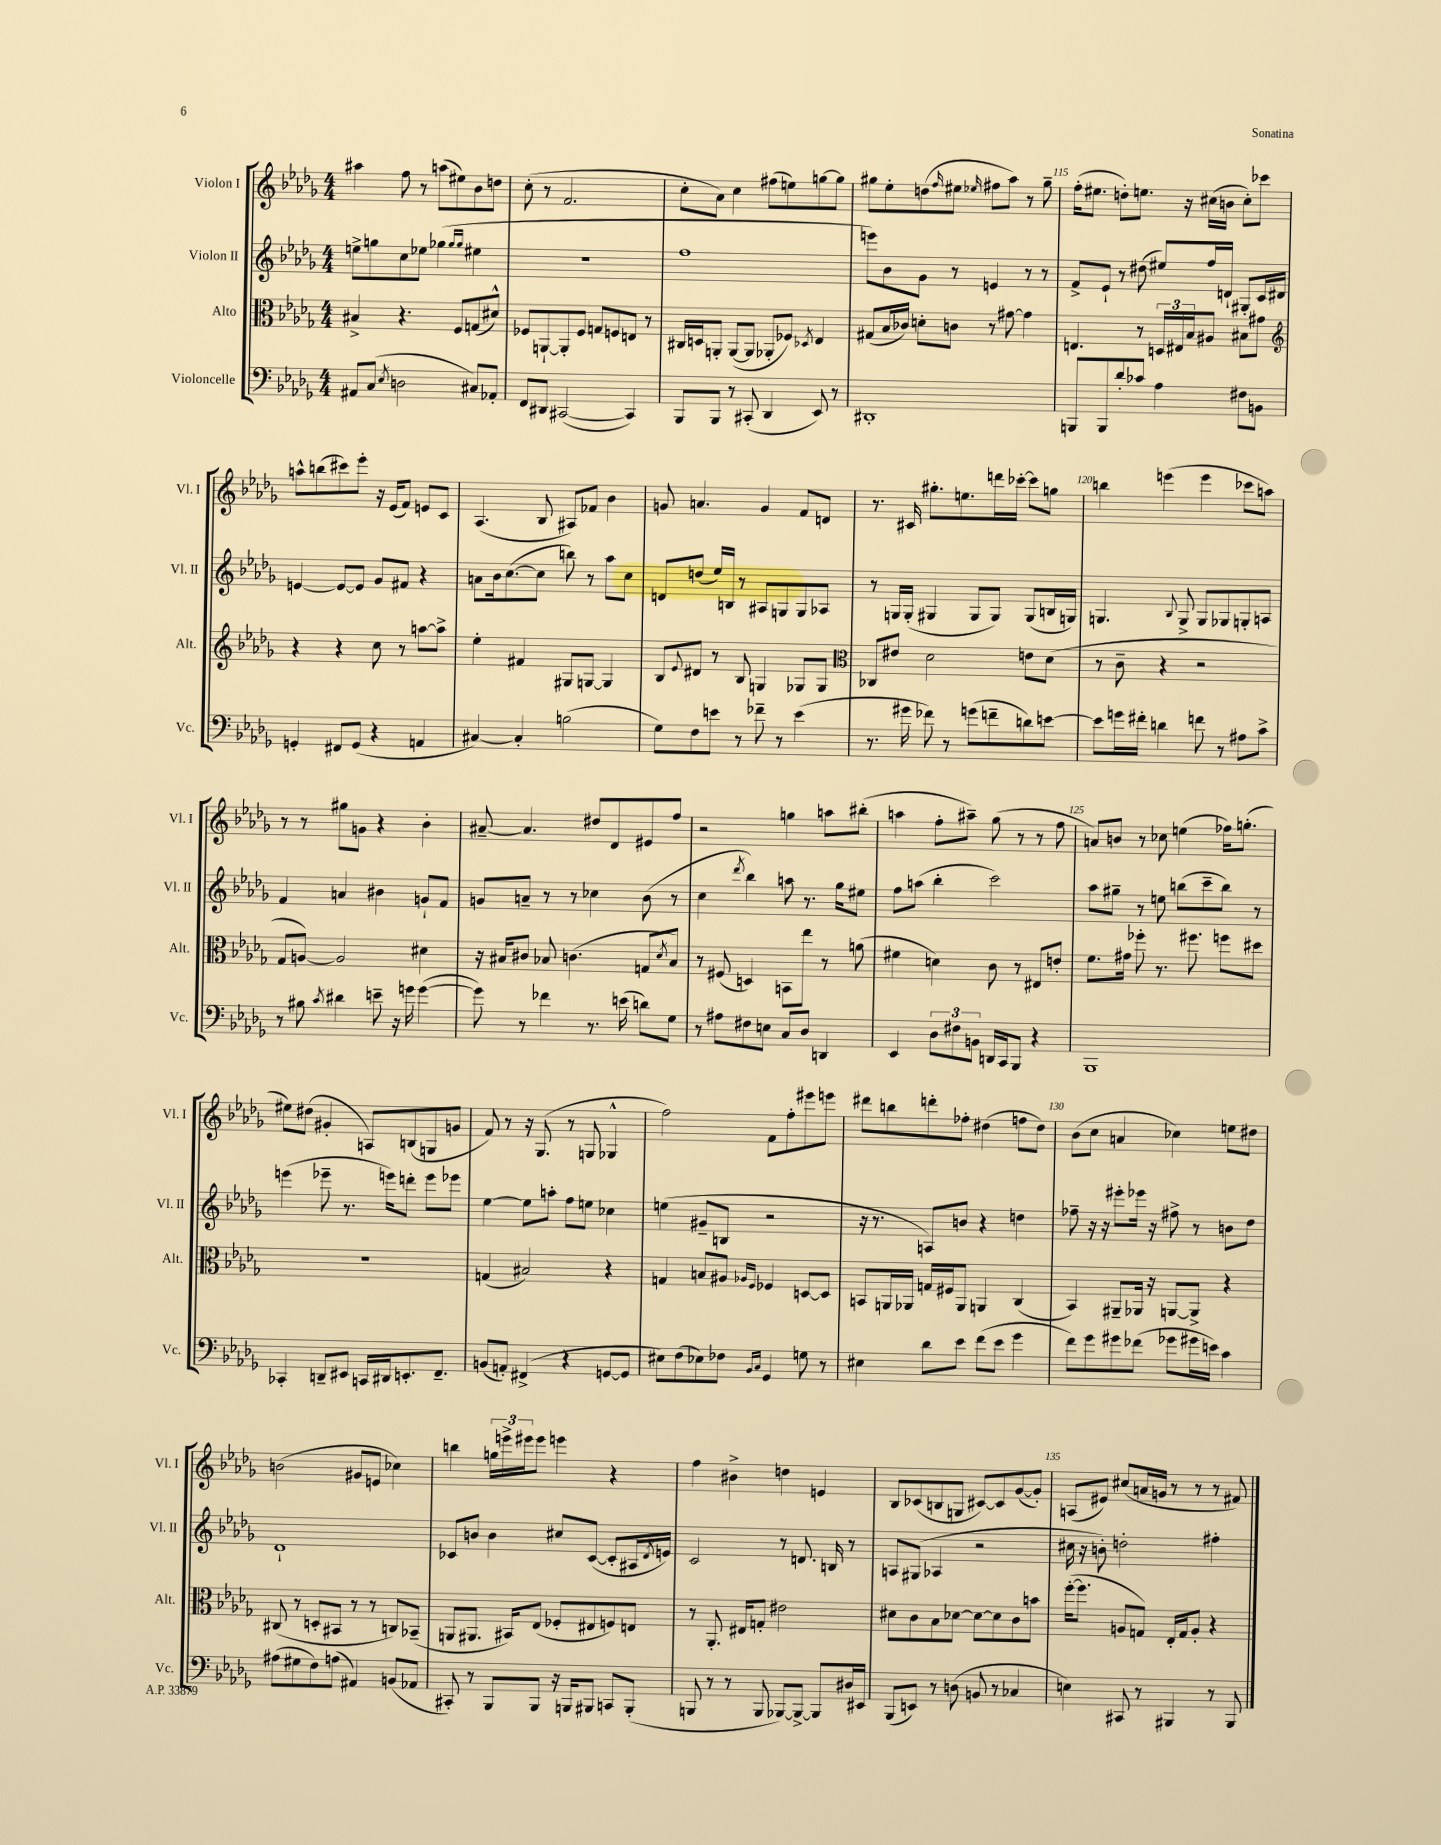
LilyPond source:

<<
\new StaffGroup <<
\new Staff = "s0" \with { instrumentName = "Violon I" shortInstrumentName = "Vl. I" } {
    \clef treble \key des \major \numericTimeSignature \time 4/4
    ais''4 f''8 r8 a''8( eis''8) bes'8 d''8 |
    c''8-.( r8 f'2. |
    c''8-. aes'8) c''4 fis''8( e''8) g''8~ g''8 |
    gis''8 ees''8-. d''8( \grace { f''16 } eis''8 \grace { ees''16 } fis''8 aes''8) r8 gis''8-- |
    f''16-.( eis''8. d''8-.) e''8. r16 cis''16( b'16 cis''8-.) ces'''8 |
    a''8-^ b''8( cis'''8) ees'''8-. r16 ees'16( f'8) e'8 c'8 |
    aes4.( bes8 ais8) fes'8 bes'4 |
    g'8 a'4. g'4 f'8 d'8 |
    r8. cis'16 gis''8.-. e''8. d'''16 ces'''16~-. ces'''8 g''8 |
    b''4 e'''4( e'''4 ces'''8 a''8) |
    r8 r8 gis''8 g'8 r4 bes'4-. |
    ais'8~-- ais'4. dis''8 des'8 eis'8 f''8 |
    r2 g''4 a''8 bis''8-.( |
    a''4 f''8-. ais''8--) ges''8( r8 r8 f''8 |
    a'8) b'8 r8 ces''8 e''4( fes''16) g''8.-.( |
    eis''8) dis''8( gis'4-. a8) b8( g8 g'8 |
    f'8) r8 r16 ges8.( r8 g8 ges4-^ |
    f''2) f'8 f''8-. eis'''8 e'''8 |
    dis'''8 b''8 d'''8-. fes''8-. dis''4( f''8 dis''8) |
    bes'8( c''8 a'4 ces''4) e''8 dis''8 |
    b'2( gis'8 e'8 ces''4) |
    b''4 \tuplet 3/2 { g''16 e'''16-> eis'''16 } eis'''8 e'''4 r4 |
    f''4 bis'4-> d''4 e'4 |
    bes8 ces'8( b8 g8 cis'8~) cis'8 ges'8~( ges'8-.) |
    a8( eis'8) cis''8( a'16 g'16 r8 r8 r8 fis'8) \bar "|." |
}
\new Staff = "s1" \with { instrumentName = "Violon II" shortInstrumentName = "Vl. II" } {
    \clef treble \key des \major \numericTimeSignature \time 4/4
    e''8-> g''8 c''8 ees''8 ges''4( \grace { ges''16 ges''16 } eis''4 |
    R1 |
    f''1 |
    e'''8) bes'8 ges'8 r8 e'4 r8 r8 |
    f'8-> ees'8-! r8 dis''8( eis''8) f''16 d'16-! gis8-. c'16 dis'16 |
    e'4~ e'8~ e'8 ges'8 fis'8 r4 |
    a'8 bes'16 c''8.~( c''8 b''8) r8 aes''8 c''8 |
    d'8 d''8( ees''16) b16 r8 ais8 g8 g8 aes8 |
    r8 g16 g16-.( gis4 gis8 gis8) gis8( b16 g16) |
    g4. \appoggiatura { bes8 } g8-> g8 ges8 g8-. a8 |
    f'4 a'4 bis'4 g'8-! f'8 |
    g'8 a'8-- r8 r8 ces''4 bes'8( r8 |
    c''4 \acciaccatura { des'''8 } bes''4) a''8 r8. ges''16 eis''8 |
    f''8 a''8( bes''4-. c'''2) |
    aes''8 gis''8-- r8 e''8 b''8( c'''8-- b''8) r8 |
    e'''4( ees'''8-- r8. e'''16) d'''8-. e'''8 ees'''8 |
    ees''4~ ees''8 a''8-. f''8 e''8 ces''4 |
    e''4( gis'8-- b8 r2 |
    r16 r8. a8) b'8 r4 d''4 |
    fes''8-- r16 r16 eis'''8-. ees'''16 r16 fis''8-> r8 b'8 des''8 |
    des'1-! |
    ces'8 b'8 b'4 cis''8 ces'8~( ces'8-. ais16 \acciaccatura { des'8 } e'16) |
    c'2 r8 d'8. b16 r8 |
    a8 gis8( aes4 r2 |
    cis''16 r16 b'8-.) d''2-. fis''4-. \bar "|." |
}
\new Staff = "s2" \with { instrumentName = "Alto" shortInstrumentName = "Alt." } {
    \clef alto \key des \major \numericTimeSignature \time 4/4
    bis4-> r4. f8 g8( dis'8-^) |
    fes8 a,8~-! a,8-. fes8 g8 f8 e8 r8 |
    cis16 d16 a,8-. a,8~( a,8 aes,8-. fes8) \acciaccatura { des8 } ees4 |
    gis8( bes16 ces'16) d'8-. c'8 r8 gis'8~ gis'4 |
    e4. r8 \tuplet 3/2 { d16 eis16 bes16 } ais8 bis8 gis'8 |
    \clef treble r4 r4 c''8 r8 a''8~ a''8-> |
    ees''4-. fis'4 gis8 g8~ g4 |
    bes8 \appoggiatura { ees'8 } dis'8 r8 bes8 g4 ges8 ges8 |
    \clef alto ces8 eis'8 des'2 e'8 des'8( |
    r8 c'8-- r4 r2 |
    ges8 a8~) a2 dis'4 |
    r16 bis16 cis'8 bes8 c'4.( g8 \acciaccatura { des'8 } bes8) |
    r8 fis8( d4) b,8 ees''8 r8 a'8( |
    fis'4 d'4) c'8 r8 eis8 e'8-. |
    f'8. gis'16 fes''8-. r8. fis''8. f''8 dis''8 |
    R1 |
    g4( bis2) r4 |
    g4 b8 ais8 \grace { aes16 f16 } fes4 d8~ d8 |
    b,8 a,16 aes,16 g16 fis16 aes,8 a,4 c4( |
    bes,4) ais,8-- aes,16 r16 a,8~ a,8-> r4 |
    cis8( r8 d8-. bis,8 r8 r8 c8) bes,8--( |
    a,8 ais,8. bis,16) ees8( fes8-. eis8 f8) e8 |
    r8 aes,8.-. eis16 g8-. eis'2 |
    dis'8 c'8 bes8 des'8~ des'8~ des'8 c'8 b'8 |
    f''16~-.( f''8. a8 g8) ees16-. g16 a8-. r4 \bar "|." |
}
\new Staff = "s3" \with { instrumentName = "Violoncelle" shortInstrumentName = "Vc." } {
    \clef bass \key des \major \numericTimeSignature \time 4/4
    ais,8 c8( \acciaccatura { ees8 } d2 cis8) aes,8-. |
    f,8 dis,8 cis,2~( cis,4) |
    bes,,8 bes,,8 r8 cis,8-.( des,4 ees,8) r8 |
    dis,1-. |
    b,,8 b,,8 des'8-. ces'8 aes4 fis8 b,8 |
    g,4-. fis,8 g,8( r4 a,4 |
    cis4~) cis4-. b2( |
    ges8) f8 e'8 r8 fes'8-- r8 e'4( |
    r8. gis'16 fes'8) r8 g'8( f'8-- d'8) e'8~ |
    e'8 g'16 fis'16-. d'4 f'8 r8 ais8 c'8-> |
    r8 bis8 \acciaccatura { c'8 } dis'4 e'8-- r16 g'16 g'4~( |
    g'8) r8 fes'4 r8. e'16( d'8) ges8 |
    r8 ais8 fis8 e8 c8 des8 d,4 |
    ees,4 \tuplet 3/2 { des8 fis8 b,8 } d,16 c,16 bes,,8 r4 |
    bes,,1 |
    ces,4-. d,8-- eis,8 c,16 dis,16 e,8.-. f,8.-- |
    b,8( a,8-.) fis,4->( r4 g,8~ g,8 |
    eis8) f8( ees8) fes8 \grace { bes,16 c16 } ges,4 g8 r8 |
    eis4 des'8 ees'8 f'8( ees'8 ges'4 |
    f'8) ges'8 gis'8 fes'8( ges'8 gis'16 e'16) c'4 |
    ais8( gis8 f8) a8( ais,4) b,8( aes,8 |
    cis,8-.) r8 bes,,8 bes,,8 r16 b,,16 bis,,8 c,8 bis,,8-.( |
    b,,8 r8 r8 b,,8 bes,,8~) bes,,8~-> bes,,8 dis16 eis,16 |
    bes,,8( e,8) r8 d8( b,8 r8 ces4 |
    e4) cis,8 r8 bis,,4 r8 bis,,8 \bar "|." |
}
>>
>>
\layout { \context { \Score currentBarNumber = #111 \override BarNumber.break-visibility = ##(#f #t #t) barNumberVisibility = #(every-nth-bar-number-visible 5) } }
